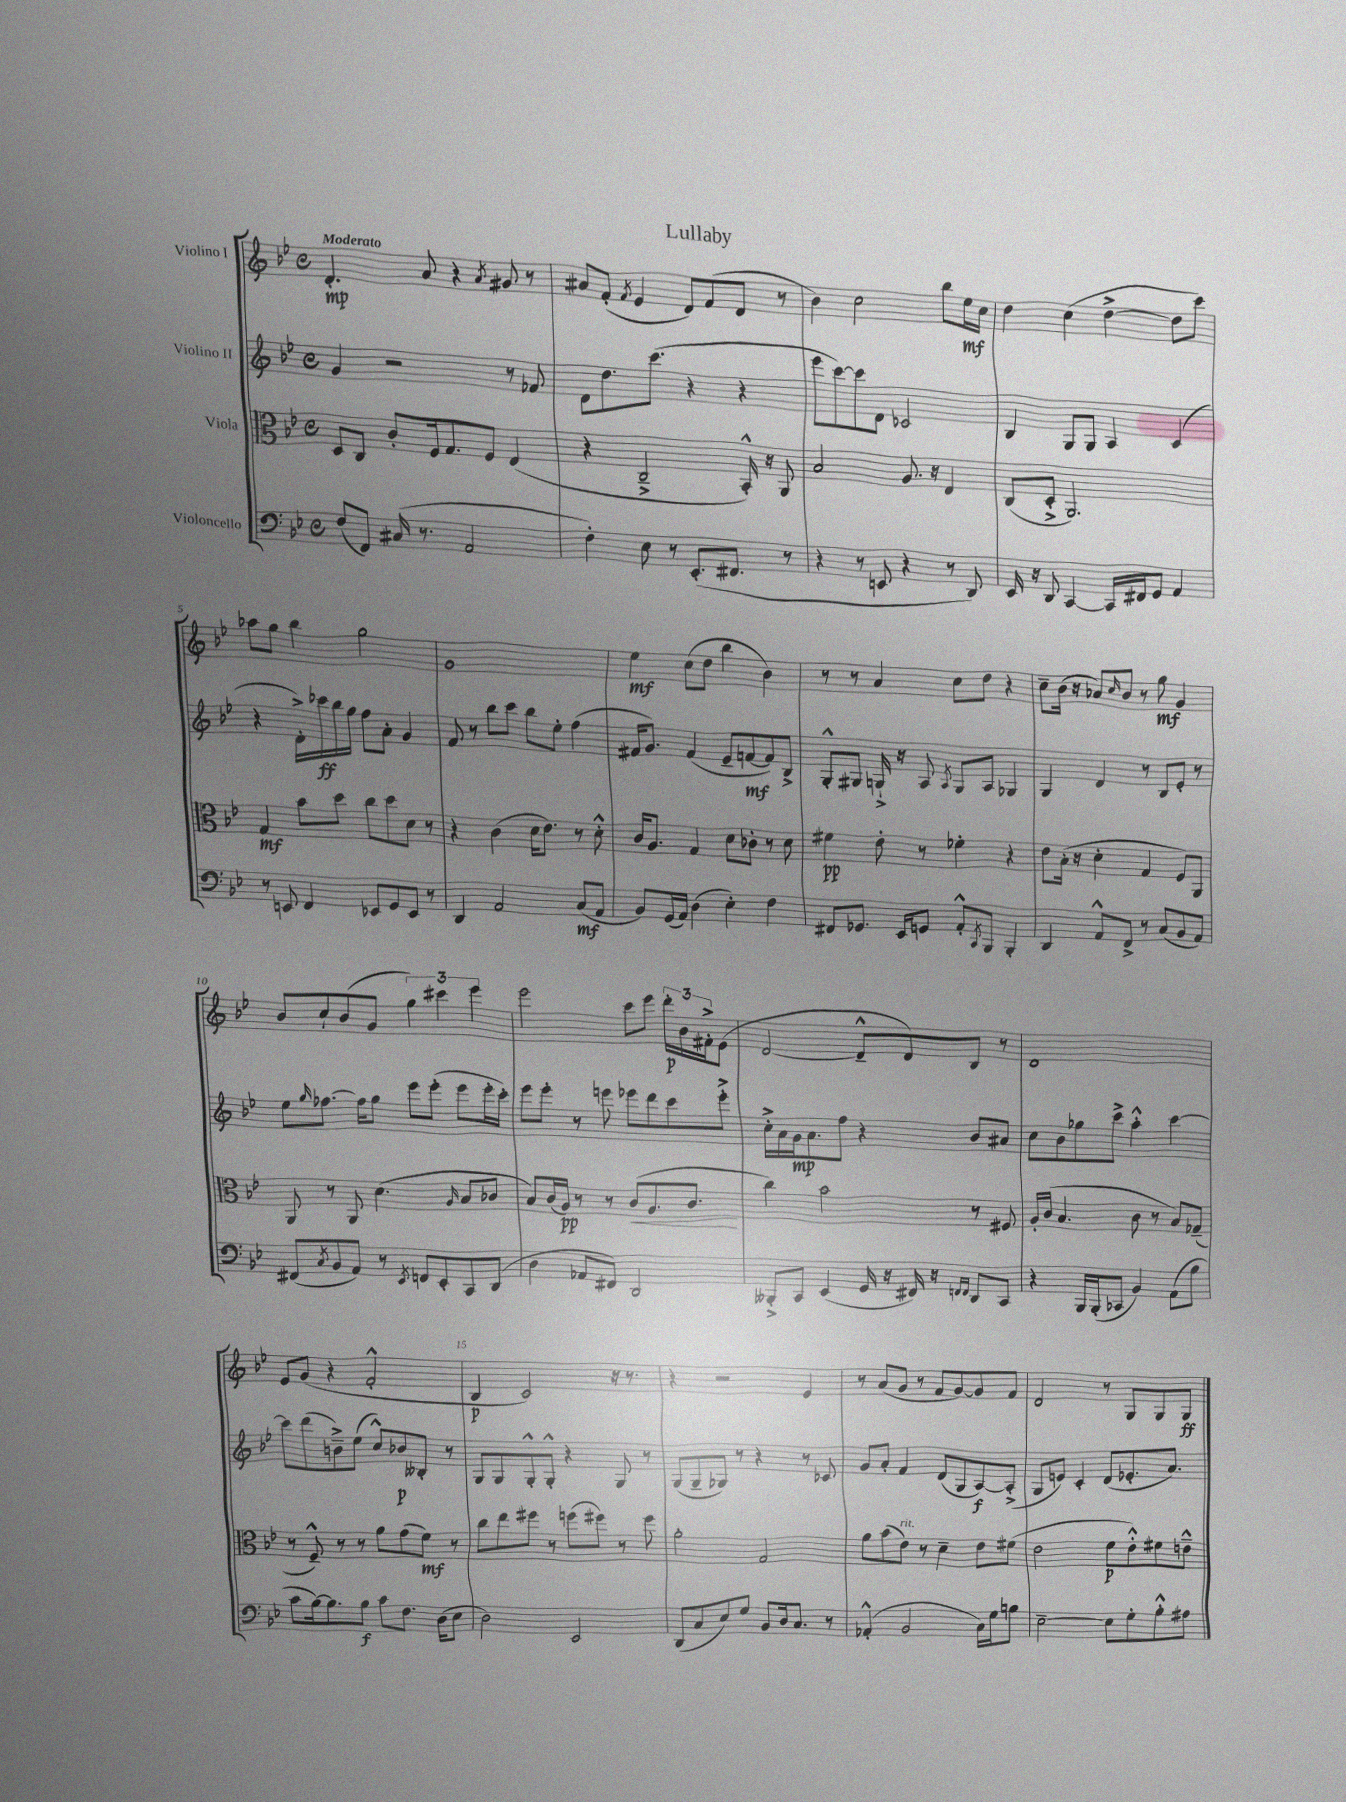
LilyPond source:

\header { title = "Lullaby" }
<<
\new StaffGroup <<
\new Staff = "s0" \with { instrumentName = "Violino I" } {
    \clef treble \key bes \major \defaultTimeSignature \time 4/4 \tempo "Moderato"
    d'4.-.\mp a'8 r4 \acciaccatura { a'8 } gis'8 r8 |
    ais'8 f'8-.( \acciaccatura { f'8 } ees'4 d'8) f'8( d'8 r8 |
    bes'4) c''2 bes''8 ees''16\mf c''16 |
    d''4 c''4( d''4~-> d''8 c'''8) |
    aes''8 g''8 bes''4 g''2 |
    g'1 |
    ees''4\mf c''8( d''8 bes''4 bes'4) |
    r8 r8 a'4 c''8 d''8 r4 |
    c''8-- bes'16( r16 aes'8) \grace { c''16 } bes'8 r8 g''8\mf g'4 |
    bes'8 c''8-! bes'8( g'8 \tuplet 3/2 { g''4) cis'''4 ees'''4 } |
    ees'''2 c'''8 ees'''8 \tuplet 3/2 { d'''16-.\p bes'16 fis'16-.-> } ees'8( |
    d'2~ d'8---^ d'8) bes8 r8 |
    d'1 |
    ees'8 g'8( r4 f'2-.-^ |
    bes4\p c'2) r16 r8. |
    r4 r2 ees'4 |
    r8 a'8( g'8 r8 f'8 g'8~) g'8 f'8 |
    d'2 r8 g8 g8 g8\ff \bar "|." |
}
\new Staff = "s1" \with { instrumentName = "Violino II" } {
    \clef treble \key bes \major \defaultTimeSignature \time 4/4
    g'4 r2 r8 fes'8 |
    d'8 d''8. c'''8.( r4 r4 |
    ees'''8 c'''8~) c'''8 d'8 ces'2 |
    bes4 g8 g8 a4 c'4( |
    r4 d'16-.->) ces'''16\ff bes''16 g''16 f''8 a'8-. g'4 |
    f'8 r8 bes''8 c'''8 bes''8 ees''8-. f''4( |
    fis'16 g'8.) fis'4( ees'8-- f'8~\mf f'8) bes8-> |
    g8-.-^ gis8 g16-!-> r16 a8 \acciaccatura { a8 } g8 a8 ges4 |
    g4 d'4 r8 bes8 ees'8-. r8 |
    ees''8 \grace { g''16 } fes''8.~ fes''16 g''8 ees'''8 ees'''8-.( ees'''8 ees'''16-. c'''16-.) |
    ees'''8 ees'''8-. r8 e'''8 ees'''8 d'''8 c'''8 ees'''8-.-> |
    c''16-.-> a'16 g'16\mp a'8. f''8 r4 bes'8 ais'8 |
    c''8 bes'8 ges''8 c'''8-> a''4-.-^ c'''4~ |
    c'''8 d'''8( b'8--->) ees''8( c''8-^) bes'8\p beses8-. r8 |
    g8 g8 g8-.-^ g8-.-^ r4 g8 r8 |
    g8( g8-- ges8) r8 r4 r8 ces'8 |
    g'8 a'8-. f'4 d'8( g8 a8~\f) a8-.->( |
    g8 e'8) c'4-. d'8( ees'8.-. a'8.) \bar "|." |
}
\new Staff = "s2" \with { instrumentName = "Viola" } {
    \clef alto \key bes \major \defaultTimeSignature \time 4/4
    d8 c8 c'8-. f16 g8. f8 ees4( |
    r4 c2---> bes,16-.-^) r16 a,8 |
    bes2 a8. r16 ees4 |
    c8( d8-.-> a,2.) |
    g4\mf bes'8 d''8 c''8 d''8 d'8 r8 |
    r4 c'4( d'16 ees'8.) r8 d'8-.-^ |
    c'16 a8. g4 d'8 ces'8-. r8 d'8 |
    fis'4\pp ees'8-. r8 fes'4-. r4 |
    ees'8 bes16-.( r16 d'4-. g4 f8) a,8 |
    a,8 r8 a,8 d'4.( \grace { a16 } bes8 ces'8 |
    bes8) c'16( a16\pp) r8 r8 c'8\<( a8. c'8.\! |
    c''4) bes'2 r8 fis8 |
    a16-. c'16( bes4. c'8 r8 bes8) ges8--( |
    r8 f8---^) r8 r8 a'8 g'8( f'8\mf) r8 |
    c''8 ees''8 fis''8 r8 f''8( fis''8) r8 fis''8 |
    a'2-. g2 |
    a'8 bes'8( ees'8^\markup { \italic "rit." }) r8 d'4-- ees'8 fis'8( |
    ees'2 f'8\p ees'8-.-^) fis'8 e'8---^ \bar "|." |
}
\new Staff = "s3" \with { instrumentName = "Violoncello" } {
    \clef bass \key bes \major \defaultTimeSignature \time 4/4
    f8( f,8) cis16( r8. a,2 |
    f4-.) ees8 r8 ees,8.-.( fis,8. r8 |
    r4 r8 e,8 r4 r8 d,8) |
    ees,16 r16 d,8 c,4~ c,16 fis,16 g,8 a,4 |
    r8 e,8 f,4 ees,8 g,8 ees,8 r8 |
    d,4 a,2 c8\mf( a,8 |
    bes,8) g,16( a,16) d4( ees4-.) f4 |
    fis,8 ges,8. ees,16 g,8 a,8-.-^ \acciaccatura { c,8 } bes,,8 bes,,4-. |
    d,4 a,8-^ f,8-> r8 c8( bes,8 a,8) |
    fis,8( \acciaccatura { c8 } bes,8 a,8) r8 \acciaccatura { ees,8 } f,8 ees,8-. c,8 d,8( |
    d4 aes,8 fis,8) d,2 |
    beses,,8-.-> c,8 ees,4( g,16 r16 fis,16) r16 \grace { f,16 f,16 } d,8 c,8 |
    r4 bes,,16 bes,,16-.( ces,8 bes,4) a,8( bes8 |
    c'8 bes16~) bes8. bes8\f c'8 f8. d16( ees8 |
    d2) ees,2 |
    d,8( c8 ees8) g8 bes,8 d16 c8. r8 |
    aes,4-.-^( bes,2 c16) g16 b8 |
    ees2~-- ees8 g8-. bes8-.-^ ais8 \bar "|." |
}
>>
>>
\layout { \context { \Score \override BarNumber.break-visibility = ##(#f #t #t) barNumberVisibility = #(every-nth-bar-number-visible 5) } }
